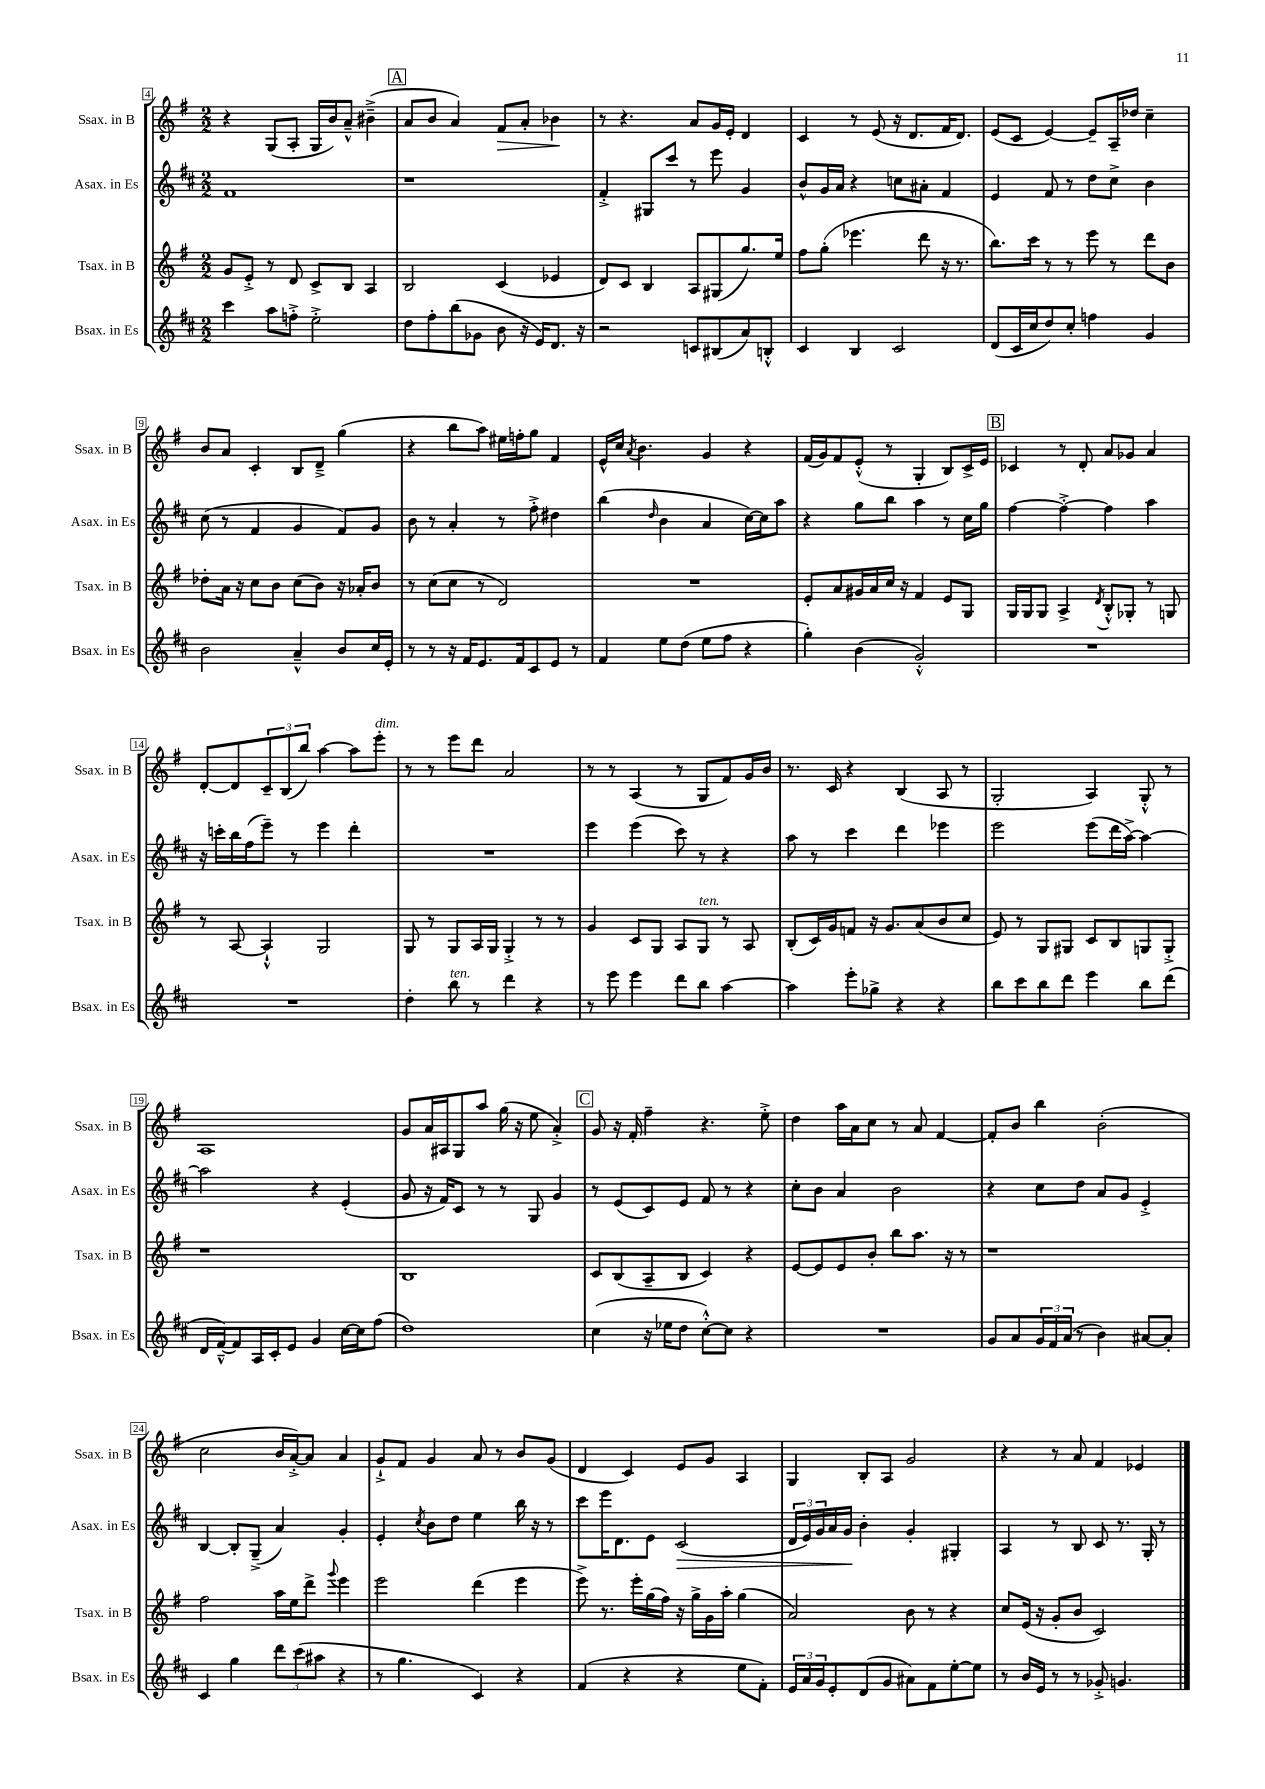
<<
\new StaffGroup <<
\new Staff = "s0" \with { instrumentName = "Ssax. in B" shortInstrumentName = "Ssax. in B" } {
    \clef treble \key g \major \numericTimeSignature \time 2/2
    r4 g8( a8-. g16 b'16) a'8---^ bis'4--->( |
    \mark \markup { \box "A" } a'8 b'8 a'4) fis'8\> a'8-. bes'4\! |
    r8 r4. a'8 g'16 e'16-. d'4 |
    c'4 r8 e'8( r16 d'8. fis'16 d'8.) |
    e'8( c'8 e'4~) e'8-- a16-- des''16 c''4-- |
    b'8 a'8 c'4-. b8 d'8---> g''4( |
    r4 b''8 a''8) eis''16 f''16-. g''8 fis'4 |
    e'16-^ c''16 \acciaccatura { a'8 } b'4. g'4 r4 |
    fis'16( g'16) fis'8 e'8-.-^( r8 g4-. b8) c'16-> e'16 |
    \mark \markup { \box "B" } ces'4 r8 d'8-. a'8 ges'8 a'4 |
    d'8~-. d'8 \tuplet 3/2 { c'8-- b8( b''8) } a''4~ a''8 e'''8-.^\markup { \italic "dim." } |
    r8 r8 e'''8 d'''8 a'2 |
    r8 r8 a4( r8 g8 fis'8) g'16 b'16 |
    r8. c'16 r4 b4( a8 r8 |
    g2-. a4) g8-.-^ r8 |
    a1 |
    g'8 a'16 ais16 g8 a''8 g''16( r16 e''8 a'4-.->) |
    \mark \markup { \box "C" } g'8 r16 fis'16-. fis''4-- r4. e''8-.-> |
    d''4 a''16 a'16 c''8 r8 a'8 fis'4~ |
    fis'8-. b'8 b''4 b'2-.( |
    c''2 b'16 a'16~-.->) a'8 a'4 |
    g'8-!-> fis'8 g'4 a'8 r8 b'8 g'8( |
    d'4 c'4) e'8 g'8 a4 |
    g4 b8-. a8 g'2 |
    r4 r8 a'8 fis'4 ees'4 \bar "|." |
}
\new Staff = "s1" \with { instrumentName = "Asax. in Es" shortInstrumentName = "Asax. in Es" } {
    \clef treble \key d \major \numericTimeSignature \time 2/2
    fis'1 |
    \mark \markup { \box "A" } r1 |
    fis'4-.-> gis8 cis'''8 r8 e'''8 g'4 |
    b'8-^ g'16 a'16 r4 c''8 ais'8-. fis'4 |
    e'4 fis'8 r8 d''8 cis''8-> b'4 |
    cis''8( r8 fis'4 g'4 fis'8) g'8 |
    b'8 r8 a'4-. r8 fis''8-.-> dis''4 |
    b''4( \grace { d''16 } b'4 a'4 cis''16~) cis''16 a''8 |
    r4 g''8 b''8 a''4 r8 cis''16 g''16 |
    \mark \markup { \box "B" } fis''4~ fis''4~-.-> fis''4 a''4 |
    r16 c'''16-. b''16 fis''16( e'''8--) r8 e'''4 d'''4-. |
    R1 |
    e'''4 e'''4( cis'''8) r8 r4 |
    a''8 r8 cis'''4 d'''4 ees'''4 |
    e'''2 e'''8( d'''16 a''16~->) a''4~ |
    a''2 r4 e'4-.( |
    g'8 r16 fis'16) cis'8 r8 r8 g8 g'4 |
    \mark \markup { \box "C" } r8 e'8( cis'8) e'8 fis'8 r8 r4 |
    cis''8-. b'8 a'4 b'2 |
    r4 cis''8 d''8 a'8 g'8 e'4-.-> |
    b4~ b8-. g8--->( a'4) g'4-. |
    e'4-. \acciaccatura { cis''8 } b'8 d''8 e''4 b''16 r16 r8 |
    cis'''8 e'''16 d'8. e'8 cis'2\>( |
    \tuplet 3/2 { d'16 e'16) g'16 } a'16 g'16\! b'4-. g'4-. gis4-. |
    a4 r8 b8 cis'8 r8. g16-. r8 \bar "|." |
}
\new Staff = "s2" \with { instrumentName = "Tsax. in B" shortInstrumentName = "Tsax. in B" } {
    \clef treble \key g \major \numericTimeSignature \time 2/2
    g'8 e'8-.-> r8 d'8 c'8-> b8 a4 |
    \mark \markup { \box "A" } b2 c'4( ees'4 |
    d'8) c'8 b4 a8 gis8( g''8.) e''16 |
    fis''8 g''8-.( ees'''4. d'''8 r16 r8. |
    b''8.) c'''16 r8 r8 e'''8 r8 d'''8 b'8 |
    des''8-. a'16 r16 c''8 b'8 c''8( b'8) r16 aes'16-. b'8 |
    r8 c''8( c''8 r8 d'2) |
    R1 |
    e'8-. a'8 gis'16 a'16 c''16 r16 fis'4 e'8 g8 |
    \mark \markup { \box "B" } g16 g16 g8 a4-> \acciaccatura { d'8 } b8-.-^ ges8-. r8 g8 |
    r8 a8~ a4-!-^ g2 |
    g8 r8 g8 a16 g16 g4-.-> r8 r8 |
    g'4 c'8 g8 a8 g8^\markup { \italic "ten." } r8 a8 |
    b8-.( c'16) g'16 f'8 r16 g'8. a'8( b'8 c''8 |
    e'8) r8 g8 gis8 c'8 b8 g8 g8-.-> |
    r1 |
    b1 |
    \mark \markup { \box "C" } c'8 b8( a8-- b8 c'4) r4 |
    e'8~ e'8 e'8 b'8-. b''8 a''8. r16 r8 |
    r1 |
    fis''2 a''16 e''16 d'''8-> \appoggiatura { g'''8 } e'''4 |
    e'''2 d'''4( e'''4 |
    e'''8->) r8. e'''16-. g''16( fis''16) r16 g''16-> g'16 a''16-. g''4( |
    a'2) b'8 r8 r4 |
    c''8 e'16( r16 g'8-. b'8 c'2) \bar "|." |
}
\new Staff = "s3" \with { instrumentName = "Bsax. in Es" shortInstrumentName = "Bsax. in Es" } {
    \clef treble \key d \major \numericTimeSignature \time 2/2
    cis'''4 a''8 f''8-.-> e''2-.-> |
    \mark \markup { \box "A" } d''8 fis''8-. b''8( ges'8 b'8 r16 e'16) d'8. r16 |
    r2 c'8 bis8( a'8) b8-.-^ |
    cis'4 b4 cis'2 |
    d'8( cis'16 cis''16 d''8) cis''8-. f''4 g'4 |
    b'2 a'4---^ b'8 cis''16 e'16-. |
    r8 r8 r16 fis'16 e'8. fis'16 cis'8 e'8 r8 |
    fis'4 e''8 d''8( e''8 fis''8 r4 |
    g''4-.) b'4( g'2-.-^) |
    \mark \markup { \box "B" } R1 |
    R1 |
    d''4-. b''8^\markup { \italic "ten." } r8 d'''4 r4 |
    r8 e'''8 e'''4 d'''8 b''8 a''4~ |
    a''4 e'''8-. ges''8-> r4 r4 |
    b''8 cis'''8 b''8 d'''8 e'''4 b''8 d'''8( |
    d'16 fis'16~---^) fis'8 a16 cis'16-. e'8 g'4 cis''16~ cis''16 fis''8( |
    d''1) |
    \mark \markup { \box "C" } cis''4( r16 ees''16 d''8 cis''8~-.-^) cis''8 r4 |
    R1 |
    g'8 a'8 \tuplet 3/2 { g'16 fis'16 a'16( } r8 b'4) ais'8~ ais'8-. |
    cis'4 g''4 \tuplet 3/2 { d'''8 cis'''8( ais''8 } r4 |
    r8 g''4. cis'4) r4 |
    fis'4( r4 r4 e''8 fis'8-.) |
    \tuplet 3/2 { e'16 a'16 g'16 } e'8-. d'8( g'8 ais'8) fis'8 e''8~-. e''8 |
    r8 b'16 e'16 r8 r8 ges'8-.-> g'4. \bar "|." |
}
>>
>>
\layout { \context { \Score currentBarNumber = #4 \override BarNumber.stencil = #(make-stencil-boxer 0.1 0.3 ly:text-interface::print) } }
